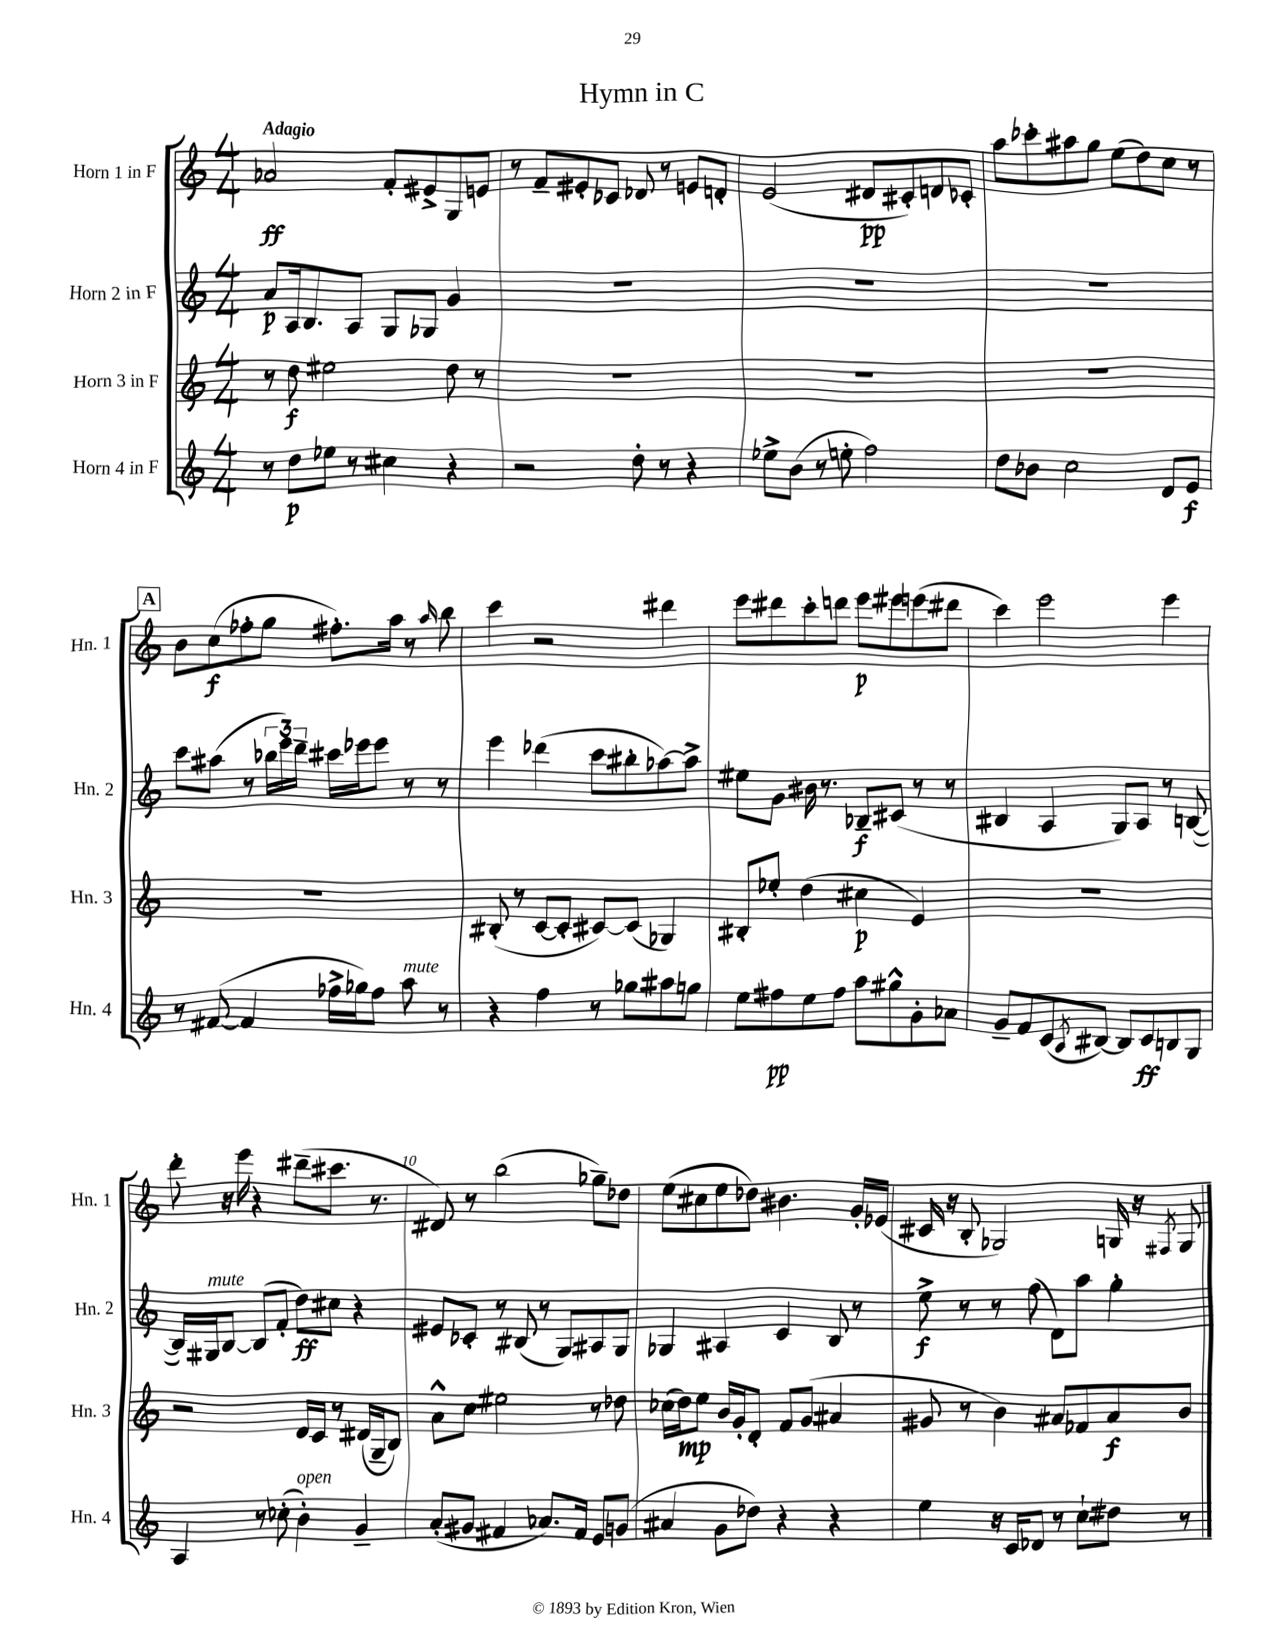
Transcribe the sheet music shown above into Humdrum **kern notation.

**kern	**kern	**kern	**kern
*staff4	*staff3	*staff2	*staff1
*clefG2	*clefG2	*clefG2	*clefG2
*k[]	*k[]	*k[]	*k[]
*M4/4	*M4/4	*M4/4	*M4/4
8r	8r	8a	2a-
8dd	8dd	16A	.
.	.	8.B	.
8ee-	2ee#	.	.
8r	.	8A	.
4cc#	.	8G	8f'
.	.	8G-	8e#^
4r	8dd	4g	8G
.	8r	.	8e
=	=	=	=
2r	1r	1r	8r
.	.	.	8f~
.	.	.	8e#'
.	.	.	8c-
8dd'	.	.	8d-
8r	.	.	8r
4r	.	.	8e
.	.	.	8d'
=	=	=	=
8ee-^	1r	1r	(2e
(8b	.	.	.
8r	.	.	.
8ee'	.	.	.
2ff)	.	.	8d#
.	.	.	8c#')
.	.	.	8d
.	.	.	8c-'
=	=	=	=
8dd	1r	1r	8aa
8b-	.	.	8ccc-'
2cc	.	.	8aa#
.	.	.	8gg
.	.	.	(8ee
.	.	.	8dd)
8d	.	.	8cc
8e	.	.	8r
=	=	=	=
8r	1r	8ccc	8b
([8f#	.	(8aa#	(8cc
4f#]	.	8r	8ff-'
.	.	24bb-	8gg
.	.	24eee)	.
.	.	24ddd~	.
16ff-^	.	16ccc#	8.ff#')
16gg-)	.	16eee-	.
8ff-	.	8eee-	.
.	.	.	16aa
8aa	.	8r	8r
.	.	.	16qqaa
8r	.	8r	8bb
=	=	=	=
4r	(8B#'	4eee	4ccc
.	8r	.	.
4ff	[8c	(4ddd-	2r
.	8c']	.	.
8r	[8c#)	8ccc	.
8gg-	(8c#]	8bb#'	.
8aa#	4G-)	[8aa-)	4ddd#
8gg	.	8aa-^]	.
=	=	=	=
8ee	8B#'	8ee#	8eee
8ff#	8ee-'	8g	8ddd#
8ee	(4dd	16b#	8ccc'
.	.	8.r	.
8ff#	.	.	8ddd
8aa	4cc#	8B-~	8eee
8gg#^^	.	(8c#	8eee#
8g'	4e)	8r	(8eee
8a-	.	8r	8ddd#
=	=	=	=
8g~	1r	4B#	4ccc)
8f	.	.	.
(8c	.	4A	2eee
8qA	.	.	.
[8B#)	.	.	.
8B#]	.	8G)	.
8c	.	8A	.
8B	.	8r	4eee
8G	.	([8B	.
=	=	=	=
4A	2r	16B])	8ddd'
.	.	16G#	.
.	.	[8B	16r
.	.	.	16eee
8r	.	(8B]	4r
(8cc-'	.	8f'	.
4b')	16d	8dd)	(8ddd#~
.	16c	.	.
.	8r	8cc#	8.ccc#
4g~	(16d#	4r	.
.	16G~	.	8.r
.	8B)	.	.
=	=	=	=
(8a'	8a^^	8e#	8d#)
8g#	8cc	8c-'	8r
4f#	2ee#	8r	(2bb
.	.	(8B#	.
8.a-)	.	8r	.
.	.	8G)	.
16f#	.	.	.
8e	8r	8A#	8gg-~)
(8g	8dd-	8G	8dd-
=	=	=	=
4a#	(16cc-	4G-	(8ee
.	16dd)	.	.
.	8ee	.	8cc#
8g	16b	4A#	8ee
.	16g'	.	.
8dd-)	8d'	.	8dd-)
4r	8f	4c	4.b#
.	(8g	.	.
4r	4a#	8B	.
.	.	8r	16g'
.	.	.	(16e-
=	=	=	=
4ee	8g#	8ee^	16c#
.	.	.	16r
.	8r	8r	8B'
16r	4b)	8r	2G-)
16c	.	.	.
8d-	.	(8ff	.
8r	8a#	8d)	.
8cc`	8f-	8aa	.
8dd#	8a#	4gg'	16G
.	.	.	16r
.	.	.	8qF#
8r	8b	.	8G
==	==	==	==
*-	*-	*-	*-
